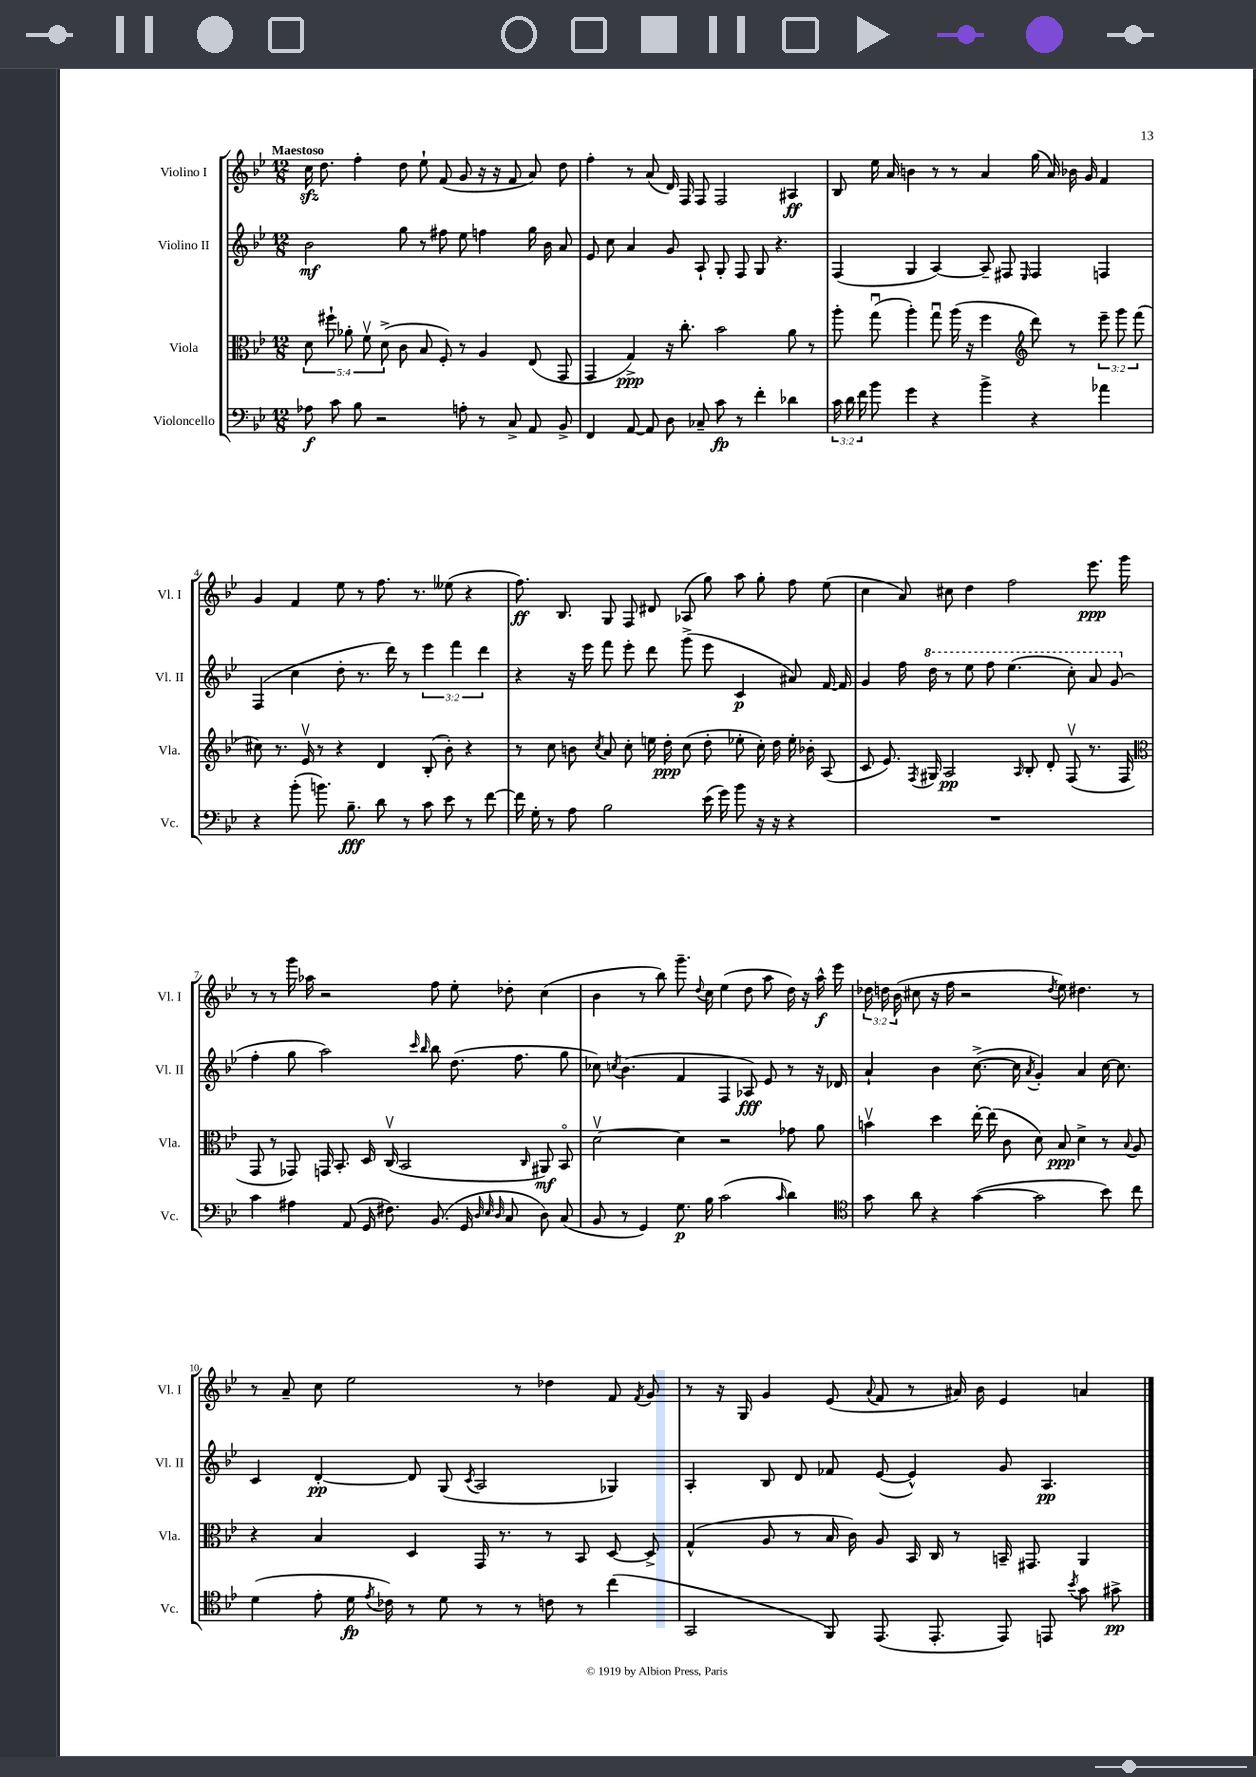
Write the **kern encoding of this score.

**kern	**kern	**kern	**kern
*staff4	*staff3	*staff2	*staff1
*clefF4	*clefC3	*clefG2	*clefG2
*k[b-e-]	*k[b-e-]	*k[b-e-]	*k[b-e-]
*M12/8	*M12/8	*M12/8	*M12/8
8A-	10d	2b-	16cc
.	.	.	8.dd
.	10ff#`	.	.
8c	.	.	.
.	10a-'	.	.
8B-	.	.	4ff'
.	10fv	.	.
2r	.	.	.
.	(10d^	.	.
.	8c	8gg	8dd
.	8B-	8r	8ee-`
.	8F')	8ff#	(8f
8A'	8r	8ee-	8g
8r	4A	4ff	16r
.	.	.	16r
8C^	.	.	8f
8AA	(8E-	16gg	8a)
.	.	16b-	.
8BB-^	8GG	8a	8dd
=	=	=	=
4FF	4GG	8e-	4ff'
.	.	8cc	.
[8AA	4G^)	4a	8r
8AA]	.	.	(8a
8D	16r	8g	16d)
.	8.cc'	.	16F
8C-~	.	8A`	8F
8c	2b-	8G'	2F
8r	.	8F	.
4f'	.	8G	.
.	.	4.r	.
4d-	8a	.	4A#
.	8r	.	.
=	=	=	=
24c	8aa'	(4F	8B-
24d	.	.	.
24f	.	.	.
8b-	(8ggu	.	16ee-
.	.	.	16a
4g	4aa')	4G	4b
4r	8ggu	[4A)	8r
.	(16aa	.	8r
.	16r	.	.
4b-^	4ff	8A~]	4a
.	.	8F#	.
*	*clefG2	*	*
.	.	16qqE-	.
4r	8ddd)	4F#	(16gg
.	.	.	16a)
.	8r	.	16b-
.	.	.	16g
4a-	12eee-~	4F	4f
.	12ggg	.	.
.	(12fff	.	.
=	=	=	=
4r	8cc#)	(4F	4g
.	8.r	.	.
(8b-'	.	4cc	4f
.	16e-v	.	.
8.b)	8r	.	.
.	4r	8dd'	8ee-
8.B-~	.	.	.
.	.	8.r	8r
8d	4d	.	8.ff
.	.	16ddd)	.
8r	.	8r	.
.	.	.	8.r
8c	(8B-'	6eee-	.
8e-	8b-')	.	(8ee--
.	.	6fff	.
8r	4r	.	4r
.	.	6ddd	.
[8f	.	.	.
=	=	=	=
16f]	8r	4r	8.ff)
16G'	.	.	.
8r	8cc	.	.
.	.	.	8.B-
8A	8b	16r	.
.	.	16eee-	.
.	8qcc	.	.
2B-	8a	8fff	8G
.	8cc'	8eee-'	8F
.	16ee	8ddd	8d#
.	16dd'	.	.
.	(8cc	(8ggg^	(8A-
(16e-	8dd'	8eee-	8gg)
16g)	.	.	.
8b-	8ee-'	4c	8aa
16r	16cc')	.	8gg'
16r	16dd	.	.
4r	16ee-'	8a#)	8ff
.	16b-'	.	.
.	(8A	[16f	(8ee-
.	.	16f]	.
=	=	=	=
1.r	8c	4g	4cc
.	8.e-)	.	.
.	.	16ff	8a)
.	8qF	.	.
.	16G#	16ddd	.
.	2A	8r	8cc#
.	.	8eee-	4dd
.	.	8fff	.
.	.	(4.eee-	2ff
.	16qqA	.	.
.	8B-'	.	.
.	8d'	.	.
.	(8Fv	8ccc')	.
.	8.r	8aa	8.eee-
.	.	(8gg	.
.	16F	.	16ggg
=	=	=	=
*	*clefC3	*	*
4c	8GG	4ff'	8r
.	8r	.	8r
4A#	8GG-)	8gg	16ggg
.	.	.	16aa-
.	16GG	2aa)	2r
.	8.BB-'	.	.
(8AA	.	.	.
16GG	16D	.	.
8.F#)	(16Cv	.	.
.	2BB-	.	.
.	.	16qqccc	.
.	.	16qqbb-	.
(8.BB-	.	8bb-	8ff
.	.	(8.dd	8ee-'
16GG	.	.	.
32qqD	.	.	.
32qqE-	.	.	.
32qqD	.	.	.
8C	.	.	8dd-'
.	.	8.ff	.
.	16qqC	.	.
8D)	8AA#)	.	(4cc
(8C	8BB-o	8gg	.
=	=	=	=
8BB-	[2dv	8cc-)	4b-
.	.	8qcc	.
8r	.	(4.b-	.
4GG)	.	.	8r
.	.	.	8bb-)
8.G	4d]	4f	8.ggg~
.	.	.	8qqdd
16B-	.	.	16cc
(2c	2r	4F	(4ee-
.	.	8A-)	8dd
.	.	8e-	8aa
16qqc	.	.	.
4d)	8g-	8r	16dd)
.	.	.	16r
.	8a	16r	16aa^^
.	.	16d-	16eee-
=	=	=	=
*clefC4	*	*	*
8g	4bv	4a`	24dd-
.	.	.	24dd
.	.	.	(24b-
8a	.	.	8cc#
4r	4dd	4b-	16r
.	.	.	16ff
.	.	.	2r
([4g	[16ee-'	([8.cc^	.
.	(16ee-]	.	.
.	8c	.	.
.	.	16cc]	.
.	.	8qa	.
2g]	8d)	4g')	.
.	.	.	8qdd
.	8B-	.	8ee-)
.	4d^	4a	4.dd#
8b-)	8r	[16cc	.
.	.	8.cc]	.
.	8qqB-	.	.
8cc	8A	.	8r
=	=	=	=
(4d	4r	4c	8r
.	.	.	8a~
8e-'	4B-	[4d'	8cc
16d	.	.	2ee-
8qe-	.	.	.
16c-)	.	.	.
8r	4D	8d]	.
8d	.	(8G	.
.	.	8qc	.
8r	16GG	2A	.
.	8.r	.	.
8r	.	.	8r
8c	8r	.	4dd-
8r	8BB-	.	.
(4cc	[8D	4G-)	8f
.	.	.	8qf
.	8D^]	.	8g
=	=	=	=
2GG	(4G^^	4A'	8r
.	.	.	16r
.	.	.	16G
.	8A	8B-	4g
.	8r	8d	.
8FF)	16B-	8f-	(8e-
.	16c)	.	.
.	.	.	8qqa
(8.EE-	8A	([8e-	8f
.	16BB-	4e-^^])	8r
8.EE-'	16C	.	.
.	8r	.	16a#)
.	.	.	16b-
8EE-)	16BB~	8g	4e-
.	8.GG#	.	.
8EE	.	4.A	.
8qb-	.	.	.
8g	4AA	.	4a
8g#^	.	.	.
==	==	==	==
*-	*-	*-	*-
